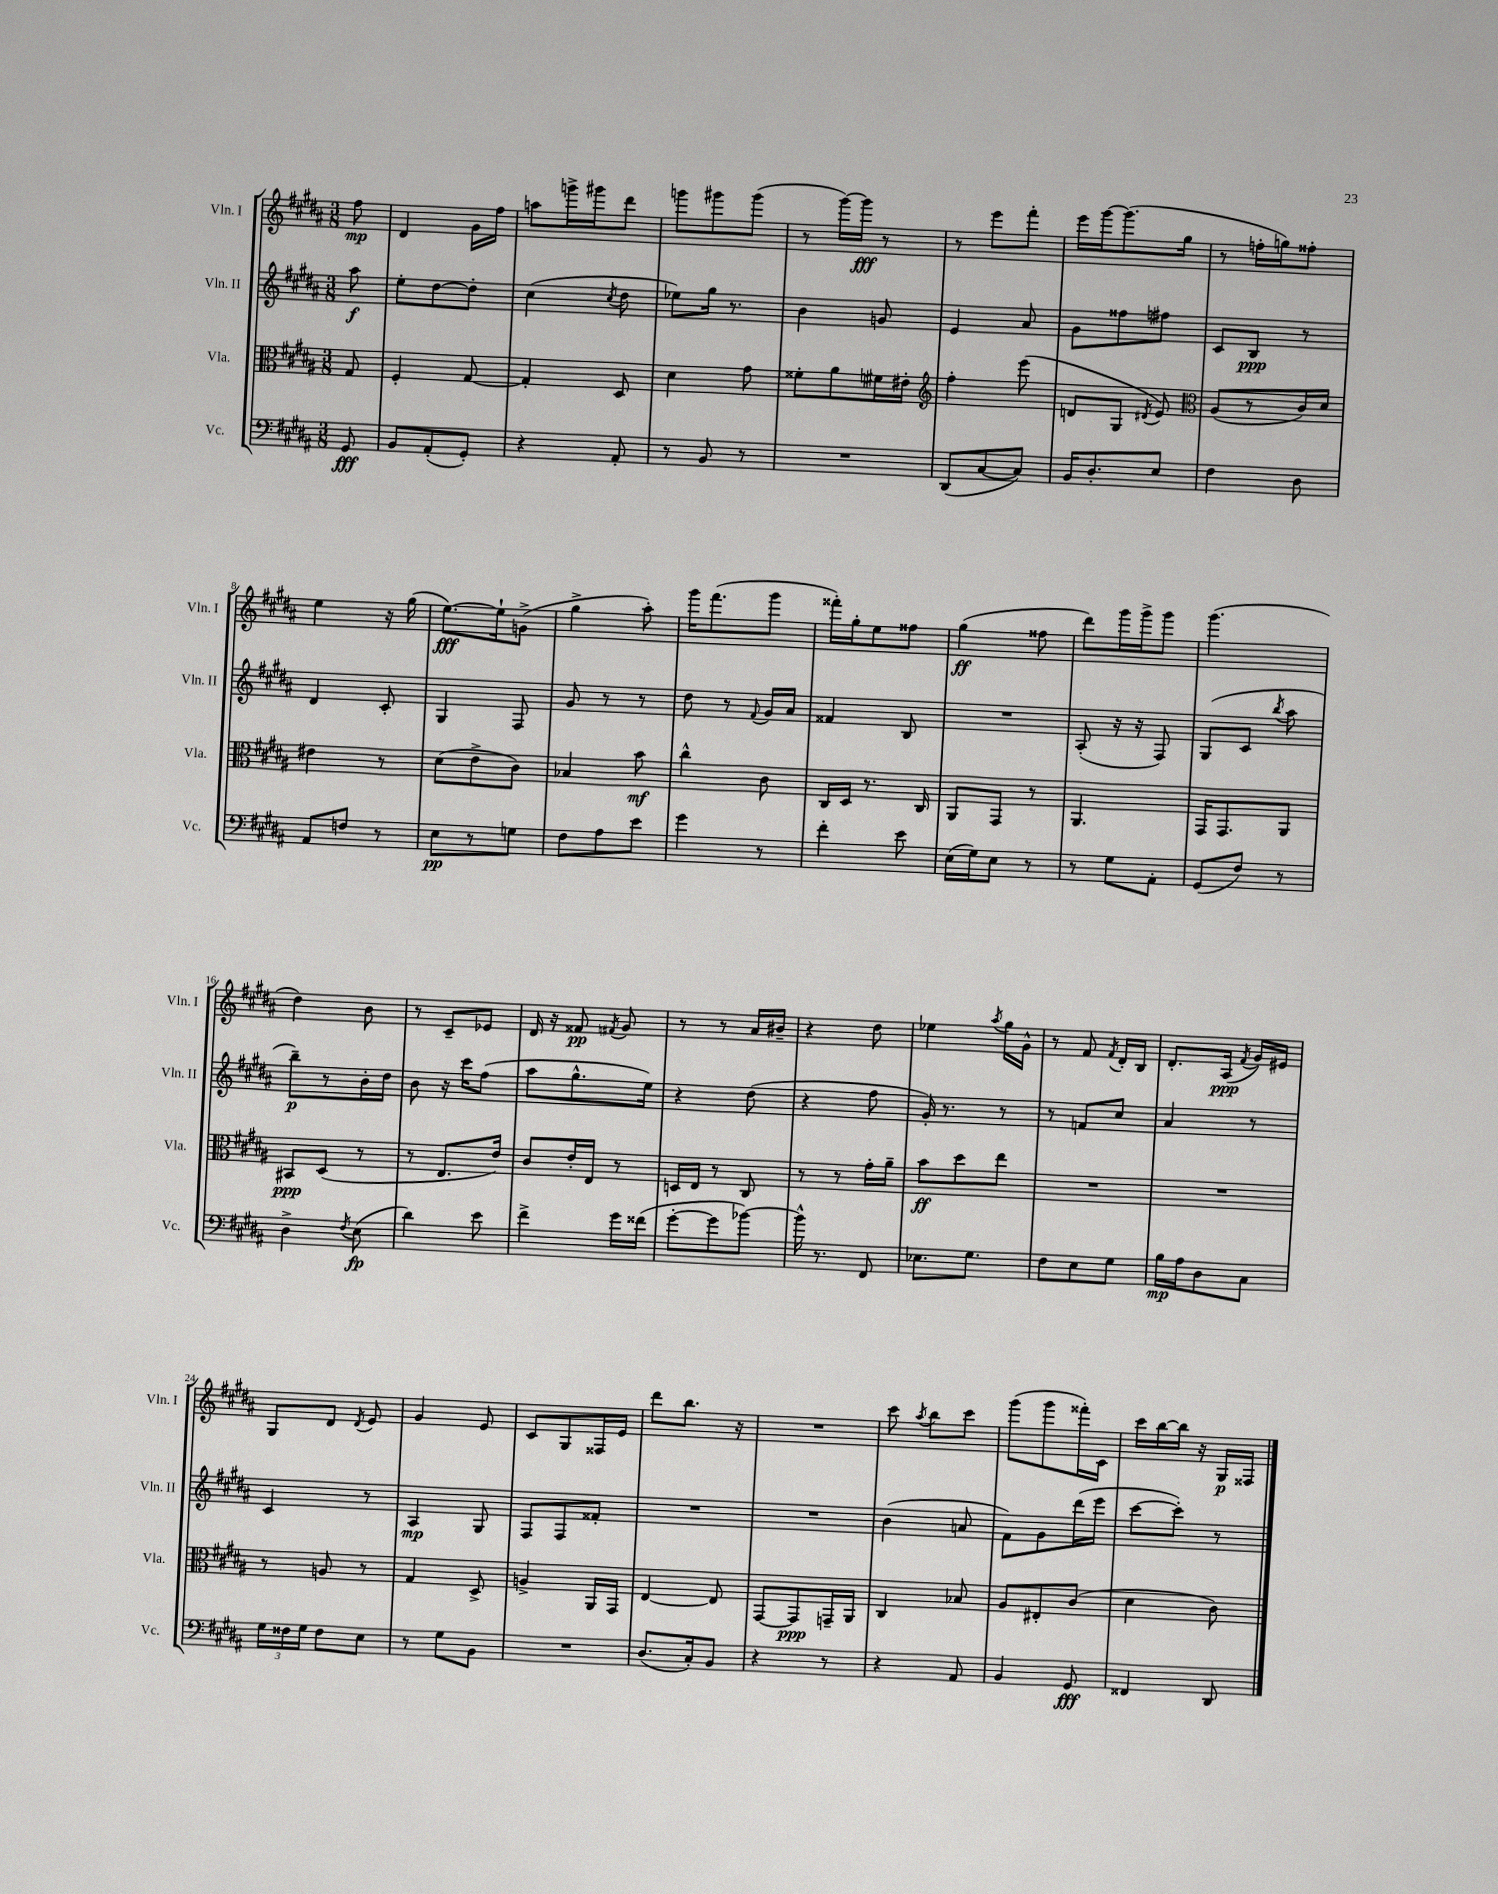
<<
\new StaffGroup <<
\new Staff = "s0" \with { instrumentName = "Vln. I" shortInstrumentName = "Vln. I" } {
    \clef treble \key b \major \numericTimeSignature \time 3/8 \partial 8
    \autoBeamOff fis''8\mp |
    dis'4 gis'16[ fis''16] |
    a''8[ g'''16-> gis'''16 dis'''8] |
    g'''8[ gis'''8 gis'''8]( |
    r8 gis'''16[~) gis'''16]\fff r8 |
    r8 e'''8[ fis'''8]-. |
    e'''16[ gis'''16~ gis'''8.( gis''16] |
    r8 f''16[-. g''16) fisis''8]-. |
    e''4 r16 gis''16( |
    e''8.[~\fff) e''16-! g'8]->( |
    gis''4-> ais''8-.) |
    gis'''16[ fis'''8.( gis'''8] |
    fisis'''16[-.) gis''16-. e''8 fisis''8] |
    gis''4\ff( fisis''8 |
    dis'''8[) gis'''16 gis'''16-> gis'''8] |
    gis'''4.( |
    dis''4) b'8 |
    r8 cis'8[-- ees'8] |
    dis'16 r16 fisis'8\pp \acciaccatura { fis'8 } gis'8 |
    r8 r8 ais'16[ bis'16]-- |
    r4 dis''8 |
    ees''4 \acciaccatura { ais''8 } gis''16[ gis'16]-^ |
    r8 fis'8 \acciaccatura { fis'8 } dis'16[-. b16] |
    dis'8.[-. ais16]\ppp( \acciaccatura { fis'8 } gis'16[) eis'16] |
    gis8[ dis'8] \acciaccatura { dis'8 } e'8 |
    gis'4 e'8 |
    cis'8[ gis8 fisis16 e'16] |
    dis'''8[ b''8.] r16 |
    R4. |
    cis'''8 \acciaccatura { ais''8 } b''8[ cis'''8] |
    gis'''8[( gis'''8 fisis'''16-.) cis'16] |
    cis'''16[ b''16~ b''16] r16 gis16[\p fisis16] \bar "|." |
}
\new Staff = "s1" \with { instrumentName = "Vln. II" shortInstrumentName = "Vln. II" } {
    \clef treble \key b \major \numericTimeSignature \time 3/8 \partial 8
    \autoBeamOff ais''8\f |
    e''8[-. dis''8~ dis''8]-. |
    cis''4( \acciaccatura { cis''8 } dis''8 |
    ees''8[) gis''16] r8. |
    b'4 g'8 |
    e'4 ais'8 |
    gis'8[ fisis''8 fis''8] |
    cis'8[ b8]\ppp r8 |
    dis'4 cis'8-. |
    gis4 fis8 |
    gis'8 r8 r8 |
    dis''8 r8 \appoggiatura { fis'8 } gis'16[ ais'16] |
    fisis'4 b8 |
    R4. |
    ais8-.( r16 r16 fis8) |
    gis8[( cis'8] \acciaccatura { b''8 } ais''8 |
    b''8[--\p) r8 b'16-. dis''16] |
    b'8 r16 cis'''16[ fis''8]( |
    ais''8[ gis''8.-^ e''16]) |
    r4 dis''8( |
    r4 fis''8 |
    gis'16-.) r8. r8 |
    r8 f'8[ cis''8] |
    ais'4 r8 |
    cis'4 r8 |
    ais4\mp gis8 |
    fis8[ fis8 fisis'8]-. |
    R4. |
    R4. |
    b'4( a'8 |
    fis'8[) gis'8 dis'''16( e'''16] |
    cis'''8[~ cis'''8]-.) r8 \bar "|." |
}
\new Staff = "s2" \with { instrumentName = "Vla." shortInstrumentName = "Vla." } {
    \clef alto \key b \major \numericTimeSignature \time 3/8 \partial 8
    \autoBeamOff gis8 |
    fis4-. gis8~ |
    gis4-. dis8 |
    dis'4 gis'8 |
    fisis'8[-. ais'8 fis'16 eis'16]-. |
    \clef treble fis''4-. e'''8( |
    d'8[ gis8] \acciaccatura { dis'8 } e'8) |
    \clef alto ais8[( r8 cis'16) dis'16] |
    eis'4 r8 |
    dis'8[( e'8-> cis'8]) |
    bes4 b'8\mf |
    cis''4-^ cis'8 |
    cis16[ dis16] r8. cis16 |
    ais,8[ gis,8] r8 |
    ais,4. |
    gis,16[ gis,8. ais,8] |
    bis,8[\ppp dis8]( r8 |
    r8 e8.[ e'16]) |
    cis'8[ e'16-. e16] r8 |
    d16[ e16] r8 cis8 |
    r8 r8 gis'16[-. ais'16]-- |
    b'8[\ff dis''8 e''8] |
    R4. |
    R4. |
    r8 a8 r8 |
    gis4 dis8-> |
    a4-> ais,16[ gis,16] |
    e4~ e8 |
    gis,8[~ gis,8\ppp g,16-- ais,16] |
    cis4 bes8 |
    ais8[ eis8-. cis'8]( |
    dis'4 cis'8) \bar "|." |
}
\new Staff = "s3" \with { instrumentName = "Vc." shortInstrumentName = "Vc." } {
    \clef bass \key b \major \numericTimeSignature \time 3/8 \partial 8
    \autoBeamOff gis,8\fff |
    b,8[ ais,8-.( gis,8]-.) |
    r4 ais,8-. |
    r8 b,8 r8 |
    R4. |
    dis,8[( cis8~ cis8]) |
    b,16[ dis8.-. e8] |
    fis4 dis8 |
    ais,8[ f8] r8 |
    e8[\pp r8 g8] |
    fis8[ ais8 e'8] |
    gis'4 r8 |
    fis'4-. e'8 |
    e16[( gis16) e8] r8 |
    r8 gis8[ ais,8]-. |
    gis,8[( fis8]) r8 |
    dis4-> \acciaccatura { fis8 } e8\fp( |
    dis'4) e'8 |
    fis'4-> gis'16[ fisis'16]( |
    gis'8[~-. gis'8 bes'8]~) |
    bes'16-^ r8. fis,8 |
    ees8.[ gis8.] |
    fis8[ e8 gis8] |
    b16[\mp ais16 dis8 cis8] |
    \tuplet 3/2 { gis16[ fisis16 gis16] } fisis8[ e8] |
    r8 gis8[ b,8] |
    R4. |
    dis8.[( cis16-.) b,8] |
    r4 r8 |
    r4 ais,8 |
    b,4 gis,8\fff |
    fisis,4 dis,8 \bar "|." |
}
>>
>>
